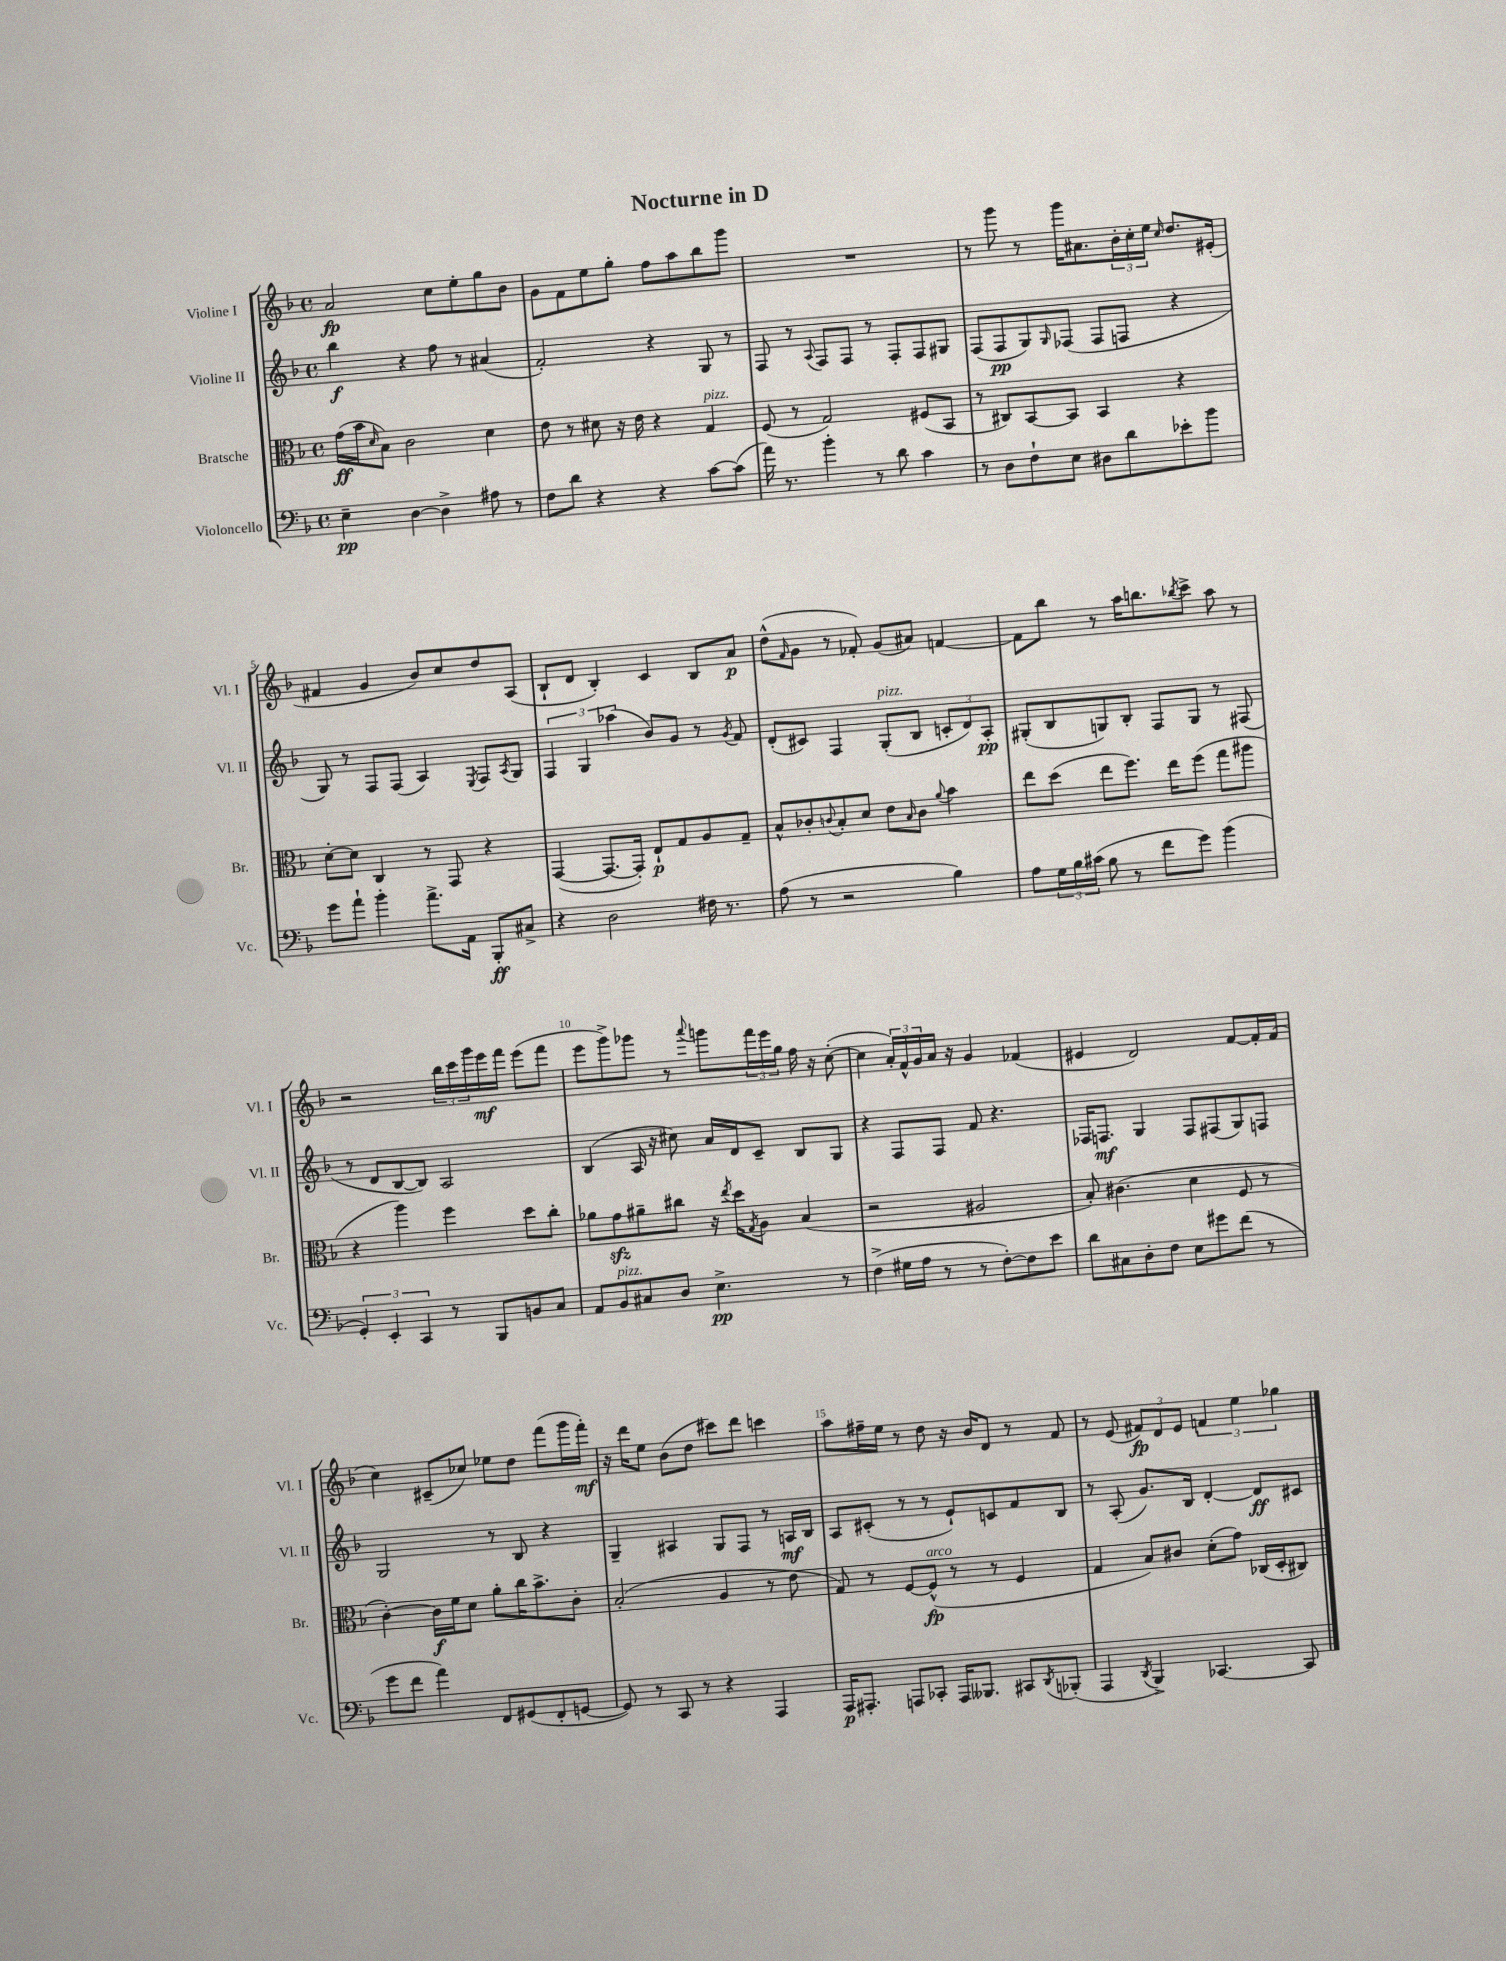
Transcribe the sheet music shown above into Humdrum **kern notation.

**kern	**dynam	**kern	**dynam	**kern	**dynam	**kern	**dynam
*part4	*part4	*part3	*part3	*part2	*part2	*part1	*part1
*staff4	*staff4	*staff3	*staff3	*staff2	*staff2	*staff1	*staff1
*I"Violoncello	*	*I"Bratsche	*	*I"Violine II	*	*I"Violine I	*
*I'Vc.	*	*I'Br.	*	*I'Vl. II	*	*I'Vl. I	*
*clefF4	*	*clefC3	*	*clefG2	*	*clefG2	*
*k[b-]	*	*k[b-]	*	*k[b-]	*	*k[b-]	*
*M4/4	*	*M4/4	*	*M4/4	*	*M4/4	*
*met(c)	*	*met(c)	*	*met(c)	*	*met(c)	*
=1	=1	=1	=1	=1	=1	=1	=1
4E~\	pp	(16g\LL	ff	4bb-\	f	2a/	fp
.	.	16b-\J	.	.	.	.	.
.	.	16qqd/	.	.	.	.	.
.	.	8B-\J)	.	.	.	.	.
[4D\	.	2c\	.	4r	.	.	.
4D^\]	.	.	.	8ff\	.	8cc\L	.
.	.	.	.	8r	.	8ee'\	.
8A#X\	.	4d\	.	(4a#X/	.	8gg\	.
8r	.	.	.	.	.	8b-\J	.
=2	=2	=2	=2	=2	=2	=2	=2
8F\L	.	8e\	.	2f'/)	.	8g\L	.
8d\J	.	8r	.	.	.	8f\	.
4r	.	8d#X\	.	.	.	8ee\	.
.	.	16r	.	.	.	8gg'\J	.
.	.	16e\	.	.	.	.	.
4r	.	4r	.	4r	.	8ff\L	.
.	.	.	.	.	.	8aa\	.
!	!	!LO:TX:a:i:t=pizz.	!	!	!	!	!
[8c\L	.	4G/	.	8G/	.	8bb-\	.
(8c\J]	.	.	.	8r	.	8ggg\J	.
=3	=3	=3	=3	=3	=3	=3	=3
16a\)	.	(8F/	.	8F/	.	1r	.
8.r	.	.	.	.	.	.	.
.	.	8r	.	8r	.	.	.
.	.	.	.	8qqA/	.	.	.
4b-'\	.	2G/)	.	8F/L	.	.	.
.	.	.	.	8F/J	.	.	.
8r	.	.	.	8r	.	.	.
8d\	.	.	.	8F'/L	.	.	.
4c\	.	(8F#X/L	.	8F/	.	.	.
.	.	8BB-/J	.	8G#X/J	.	.	.
=4	=4	=4	=4	=4	=4	=4	=4
8r	.	8r	.	(8F/L	.	8r	.
8D\L	.	8C#X/L)	.	8F/	pp	8ggg\	.
8F`\	.	[8BB-/	.	8G/)	.	8r	.
.	.	.	.	16qqG/	.	.	.
8E\J	.	8BB-/J]	.	(8F-X/J	.	16ggg\KL	.
.	.	.	.	.	.	8.a#X\	.
8D#X\L	.	4BB-/	.	8F-/L	.	.	.
8d\	.	.	.	8Fn/J	.	24b-'\L	.
.	.	.	.	.	.	24cc'\	.
.	.	.	.	.	.	24ee\JJ	.
.	.	.	.	.	.	16qqcc/	.
8e-X'\	.	4r	.	4r	.	8.dd/L	.
8b-\J	.	.	.	.	.	.	.
.	.	.	.	.	.	(16e#X'/Jk	.
!!LO:LB:g=z
=5	=5	=5	=5	=5	=5	=5	=5
8g\L	.	[8d'\L	.	8G/)	.	4f#X/	.
8a`\J	.	8d\J]	.	8r	.	.	.
4b-'\	.	4C/	.	8F/L	.	4g/	.
.	.	.	.	(8F/J	.	.	.
8.a^\L	.	8r	.	4A/)	.	8b-/L)	.
.	.	8GG/	.	.	.	8cc/	.
16AA\Jk	.	.	.	.	.	.	.
.	.	.	.	8qE/	.	.	.
8BBB-'/L	ff	4r	.	8F/L	.	8dd/	.
.	.	.	.	8qA/	.	.	.
8C#X^/J	.	.	.	8G/J	.	(8A/J	.
=6	=6	=6	=6	=6	=6	=6	=6
4r	.	([4GG/	.	6F/	.	8B-`/L	.
.	.	.	.	.	.	8d/J	.
.	.	.	.	6G/	.	.	.
2D\	.	8.GG/L_	.	.	.	4B-'/)	.
.	.	.	.	(6aa-X\	.	.	.
.	.	16GG'/Jk])	.	.	.	.	.
.	.	8E`/L	p	8b-/L)	.	4c/	.
.	.	8G/	.	8g/J	.	.	.
16F#X\	.	8A/	.	8r	.	8B-/L	.
8.r	.	.	.	.	.	.	.
.	.	.	.	8qg/	.	.	.
.	.	8G~/J	.	8f/	.	8a/J	p
=7	=7	=7	=7	=7	=7	=7	=7
(8A\	.	8B-^^/L	.	(8d'/L	.	(8dd^^\L	.
.	.	.	.	.	.	16qqf/	.
8r	.	8c-X'/	.	8c#X/J)	.	8g\J	.
.	.	8qqcn/	.	.	.	.	.
2r	.	8B-'/	.	4F/	.	8r	.
.	.	8d/J	.	.	.	8f-X'/)	.
!	!	!	!	!LO:TX:a:i:t=pizz.	!	!	!
.	.	8e\L	.	(8G'/L	.	(8g/L	.
.	.	16qqB-/	.	.	.	.	.
.	.	8c\J	.	8B-/J	.	8a#X/J)	.
.	.	8qqa/	.	.	.	.	.
4B-\)	.	4b-\	.	12cn'/L	.	[4fn/	.
.	.	.	.	12d/)	.	.	.
.	.	.	.	12A'/J	pp	.	.
=8	=8	=8	=8	=8	=8	=8	=8
8A\L	.	8ee\L	.	(8G#X'/L	.	8f\L]	.
24G\L	.	(8dd\J	.	8B-/	.	8bb-\J	.
24B-\	.	.	.	.	.	.	.
(24c#X\JJ	.	.	.	.	.	.	.
8B-\	.	8ee\L	.	8Gn/)	.	8r	.
8r	.	8.ff\J)	.	8B-'/J	.	16aa\KL	.
.	.	.	.	.	.	8.bbn\	.
8f\L	.	.	.	8F/L	.	.	.
.	.	16ee\KL	.	.	.	.	.
.	.	.	.	.	.	8qbb-X/	.
8g\J)	.	(8ff\J	.	8G/J	.	8ccc^\J	.
(4b-\	.	8gg\L	.	8r	.	8aa\	.
.	.	8aa#X\J	.	(8F#X/	.	8r	.
!!LO:LB:g=z
=9	=9	=9	=9	=9	=9	=9	=9
6GG'/)	.	4r	.	8r	.	2r	.
.	.	.	.	8d/L	.	.	.
6EE'/	.	.	.	.	.	.	.
.	.	4aa\)	.	[8B-/	.	.	.
6CC/	.	.	.	.	.	.	.
.	.	.	.	8B-/J])	.	.	.
8r	.	4ff\	.	2A/	.	24bb-\LL	.
.	.	.	.	.	.	24ccc\	.
.	.	.	.	.	.	24ggg\	.
8BBB-/L	.	.	.	.	.	16eee\	mf
.	.	.	.	.	.	16fff\JJ	.
8BBn/	.	8dd\L	.	.	.	(8eee\L	.
8C/J	.	8cc'\J	.	.	.	8fff\J	.
=10	=10	=10	=10	=10	=10	=10	=10
8AA/L	.	8a-X\L	.	(4B-/	.	8eee\L	.
!LO:TX:a:i:t=pizz.	!	!	!	!	!	!	!
8BB-/	.	8gzz\	.	.	.	8ggg^\)	.
8C#X/	.	8a#X~\	.	16A/	.	8ggg-X\J	.
.	.	.	.	16r	.	.	.
8D/J	.	8cc#X\J	.	8cc#X\)	.	8r	.
.	.	.	.	.	.	8qqaaa/	.
4.E^\	pp	16r	.	16a/LL	.	8gggn\L	.
.	.	8qee/	.	.	.	.	.
.	.	16dd\KL	.	16d/J	.	.	.
.	.	8qG/	.	.	.	.	.
.	.	8A\J	.	8c~/J	.	24fff\L	.
.	.	.	.	.	.	24eee\	.
.	.	.	.	.	.	24gg\JJ	.
.	.	(4B-/	.	8B-/L	.	16ff\	.
.	.	.	.	.	.	16r	.
8r	.	.	.	8G/J	.	([8cc'\	.
=11	=11	=11	=11	=11	=11	=11	=11
(4F^\	.	2r	.	4r	.	4cc\]	.
16G#X\LL	.	.	.	8F/L	.	24a'/LL)	.
.	.	.	.	.	.	24f^^/	.
16A\JJ	.	.	.	.	.	.	.
.	.	.	.	.	.	24g/	.
8r	.	.	.	8F/J	.	16a/JJ	.
.	.	.	.	.	.	16r	.
8r	.	2A#X/	.	8f/	.	4g/	.
[8F'\L)	.	.	.	4.r	.	.	.
8F\]	.	.	.	.	.	(4f-X/	.
8e\J	.	.	.	.	.	.	.
=12	=12	=12	=12	=12	=12	=12	=12
8d\L	.	8B-'/)	.	16F-X/KL	.	4e#X/	.
.	.	.	.	8.Fn/J	mf	.	.
8C#X\	.	(4.c#X\	.	.	.	.	.
8D'\	.	.	.	4G/	.	2d/)	.
8F\J	.	.	.	.	.	.	.
8E\L	.	4d\	.	8F/L	.	.	.
8g#X\	.	.	.	(8F#X/	.	.	.
(8f\J	.	8F/	.	8G/)	.	[8f/L	.
8r	.	8r	.	8Fn/J	.	16f'/L]	.
.	.	.	.	.	.	(16f/JJ	.
!!LO:LB:g=z
=13	=13	=13	=13	=13	=13	=13	=13
8g\L	.	[4c'\)	.	2G/	.	4cc\)	.
8f\J	.	.	.	.	.	.	.
4a\)	.	16c\LL]	f	.	.	(8c#X~/L	.
.	.	16f\J	.	.	.	.	.
.	.	8d\J	.	.	.	8cc-X/J)	.
8FF/L	.	8a'\L	.	8r	.	8ee-X\L	.
(8GG#X/	.	16cc\K	.	8B-/	.	8dd\J	.
.	.	8.b-^\	.	.	.	.	.
8FF'/	.	.	.	4r	.	(8fff\L	.
[8GGn/J	.	8c'\J	.	.	.	16ggg\L	.
.	.	.	.	.	.	16fff'\JJ)	mf
=14	=14	=14	=14	=14	=14	=14	=14
8GG/])	.	(2B-'/	.	4G~/	.	16r	.
.	.	.	.	.	.	16ddd\KL	.
8r	.	.	.	.	.	8ee\J	.
8CC/	.	.	.	4A#X/	.	(8b-\L	.
8r	.	.	.	.	.	8dd\J	.
4r	.	4A/	.	8G/L	.	8ccc#X\L)	.
.	.	.	.	8F/J	.	8ddd\J	.
4AAA/	.	8r	.	8r	.	4cccn\	.
.	.	8e\	.	16An/LL	mf	.	.
.	.	.	.	16B-/JJ	.	.	.
=15	=15	=15	=15	=15	=15	=15	=15
16AAA/KL	p	8G/)	.	8A/L	.	8aa\L	.
8.AAA#X'/J	.	.	.	.	.	.	.
.	.	8r	.	(8c#X'/J	.	16ff#X~\L	.
.	.	.	.	.	.	16ee\JJ	.
8AAAn/L	.	[8F/L	.	8r	.	8r	.
!	!	!LO:TX:a:i:t=arco	!	!	!	!	!
8CC-X'/J	.	(8F^^/J]	fp	8r	.	8dd\	.
16AAA/KL	.	8r	.	8e`/L)	.	16r	.
8.BBB--X/J	.	.	.	.	.	16b-/KL	.
.	.	8r	.	8cn/	.	8d/J	.
8CC#X/L	.	4F/	.	8f/	.	8r	.
8qDD/	.	.	.	.	.	.	.
(8BBB-X'/J	.	.	.	8B-/J	.	8f/	.
=16	=16	=16	=16	=16	=16	=16	=16
4AAA/	.	4G/	.	8r	.	8r	.
.	.	.	.	(8A'/	.	(8e/	.
8qDD/	.	.	.	.	.	.	.
4BBB-^/)	.	8B-/L)	.	8.g/L)	.	12f#X/L)	fp
.	.	.	.	.	.	12d/	.
.	.	8c#X/J	.	.	.	.	.
.	.	.	.	.	.	12e/J	.
.	.	.	.	16B-/Jk	.	.	.
[4.CC-X/	.	(8d'\L	.	[4d'/	.	6fn/	.
.	.	8g\J)	.	.	.	.	.
.	.	.	.	.	.	6ee\	.
.	.	(16C-X/LL	.	8d/L]	ff	.	.
.	.	16D'/J	.	.	.	.	.
.	.	.	.	.	.	6gg-X\	.
8CC-/]	.	8C#X/J)	.	8c#X/J	.	.	.
==	==	==	==	==	==	==	==
*-	*-	*-	*-	*-	*-	*-	*-
